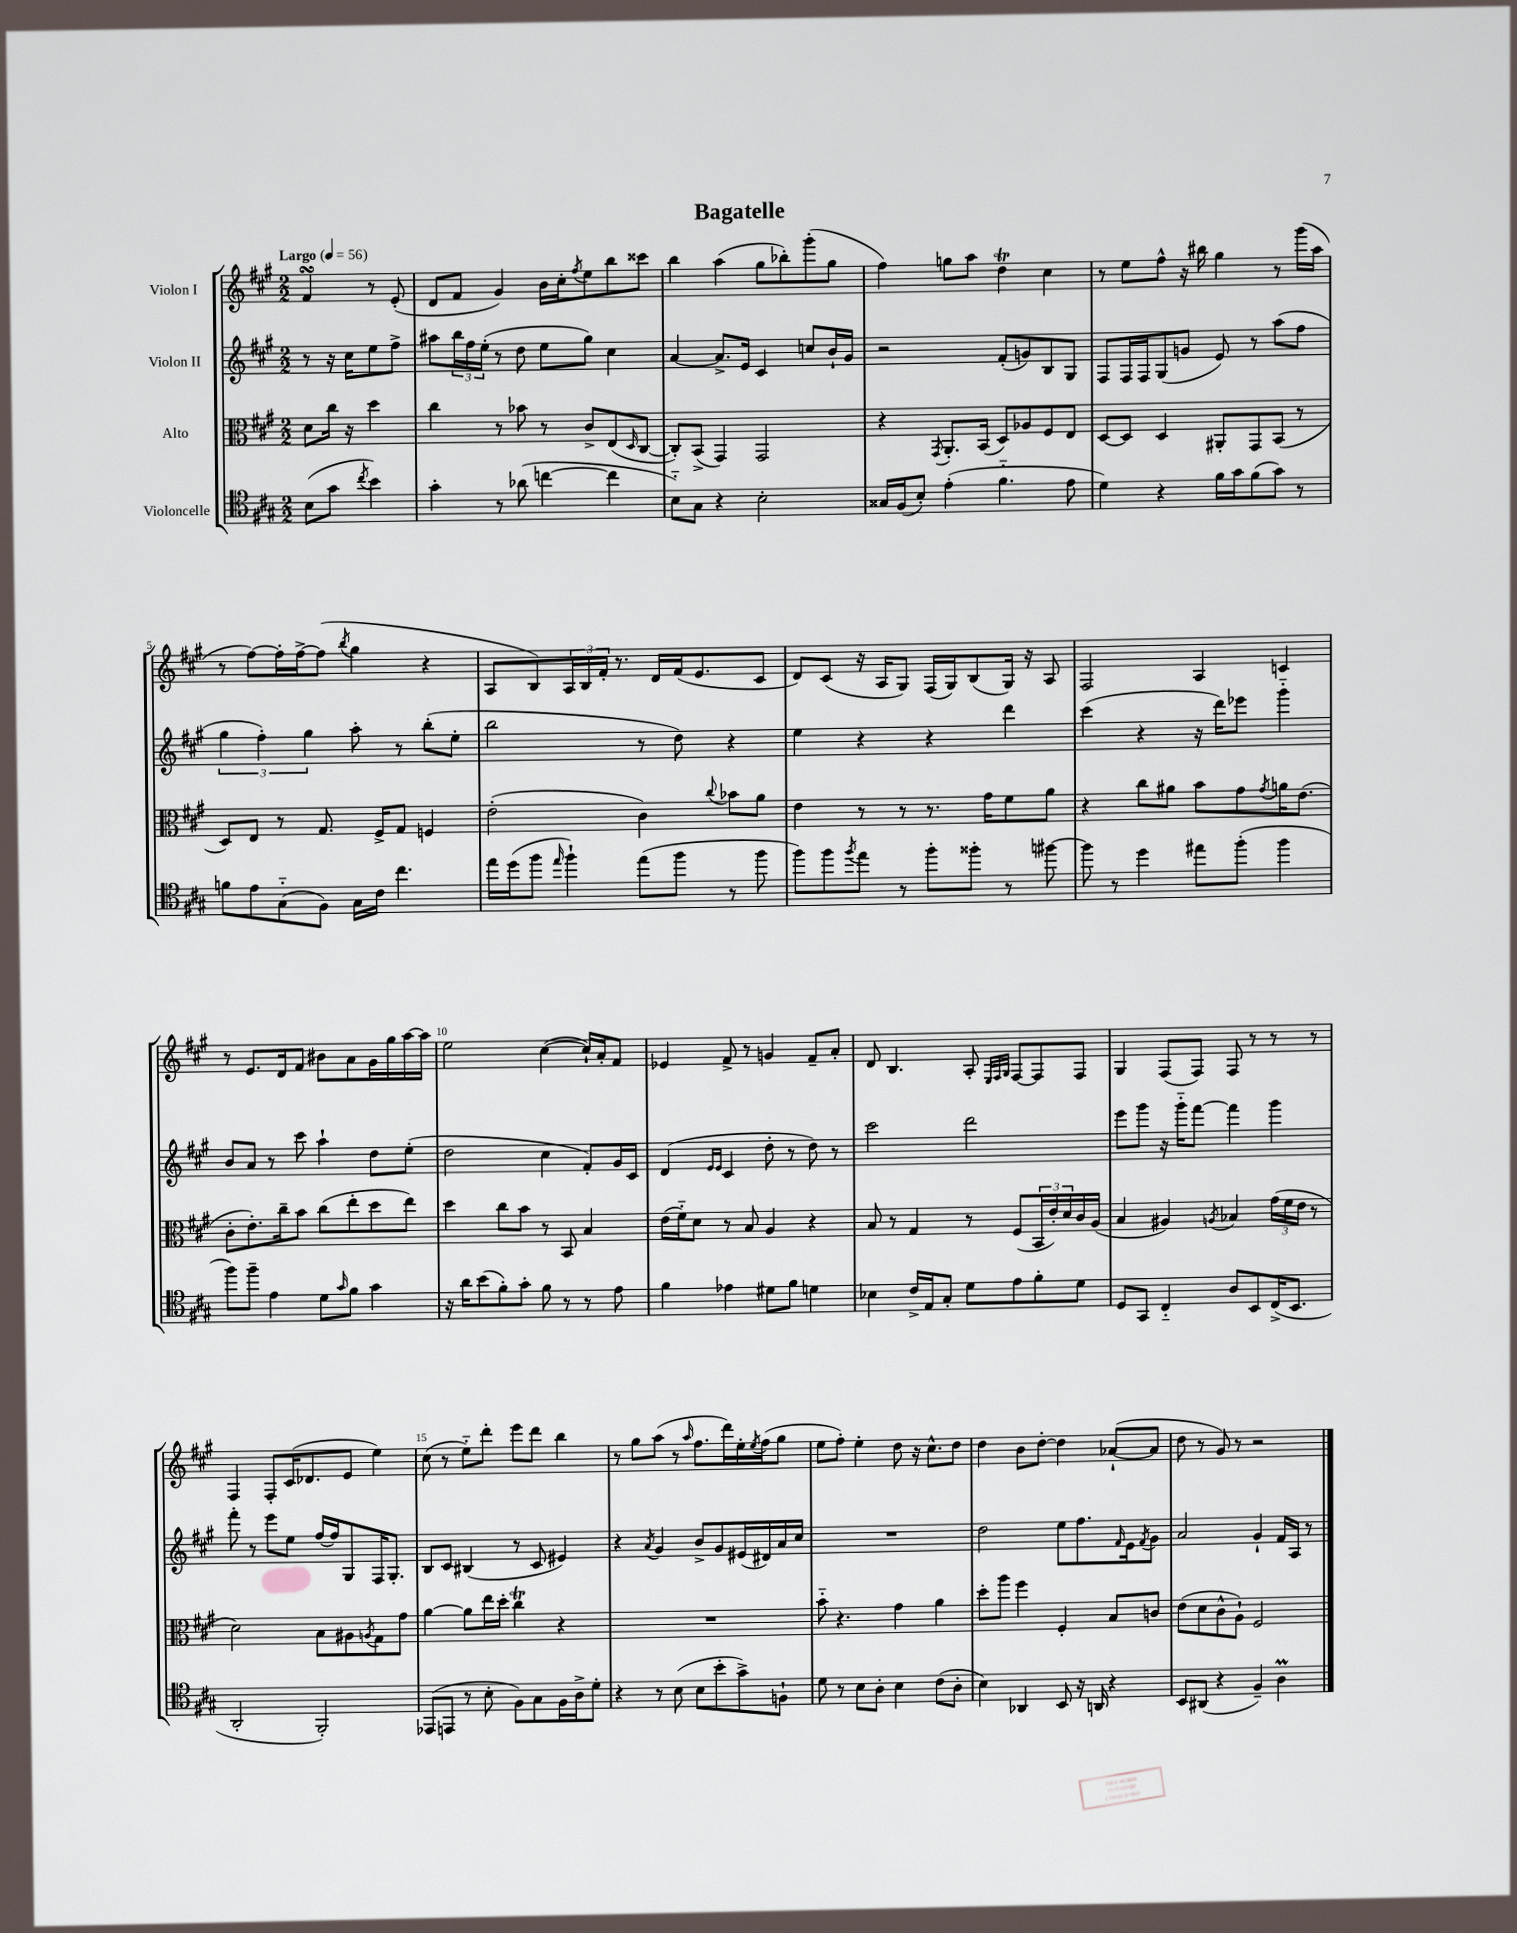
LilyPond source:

\header { title = "Bagatelle" }
<<
\new StaffGroup <<
\new Staff = "s0" \with { instrumentName = "Violon I" } {
    \clef treble \key a \major \numericTimeSignature \time 2/2 \partial 2 \tempo "Largo" 4 = 56
    fis'4\turn r8 e'8-.( |
    d'8 fis'8 gis'4) b'16 cis''16-. \acciaccatura { fis''8 } e''8 b''8 cisis'''8 |
    b''4 a''4( gis''8 bes''8-.) gis'''8-.( gis''8 |
    fis''4) g''8 a''8 d''4\trill cis''4 |
    r8 e''8 fis''8-^ r16 bis''16 gis''4 r8 gis'''16( a''16 |
    r8 fis''8~) fis''16-. fis''16~-> fis''8( \acciaccatura { b''8 } gis''4 r4 |
    a8 b8) \tuplet 3/2 { a16 b16 fis'16-. } r8. d'16 fis'16( e'8. cis'8 |
    d'8) cis'8( r16 a16 gis8) fis16( gis16) b8( gis16) r16 a8 |
    fis2 a4 c'4 |
    r8 e'8. d'16 fis'8 bis'8 a'8 gis'16 gis''16 a''16~ a''16 |
    e''2 cis''4~( cis''16-!) a'16-. fis'8 |
    ees'4 fis'8-> r8 g'4 fis'8-- a'8-. |
    d'8 b4. a8-. \grace { e32 fis32 gis32 } fis8~ fis8 fis8 |
    gis4 fis8( fis8) fis8 r8 r8 r8 |
    fis4 fis8-. cis'16( des'8. e'8 e''4) |
    cis''8( r8 e''8-_) d'''8-. e'''8 d'''8 b''4 |
    r8 gis''8 a''8( r8 \grace { a''16 } fis''8. d'''16) e''16-. \acciaccatura { e''8 } fis''16( gis''8 |
    e''8 fis''8-.) e''4-. d''8 r16 cis''8.-^ d''8 |
    d''4 b'8 d''8~-. d''4 aes'8~-!( aes'8 |
    d''8 r8 gis'8) r8 r2 \bar "|." |
}
\new Staff = "s1" \with { instrumentName = "Violon II" } {
    \clef treble \key a \major \numericTimeSignature \time 2/2 \partial 2
    r8 r16 cis''16 e''8 fis''8-> |
    ais''8 \tuplet 3/2 { b''16 fis''16 e''16-.( } r8 d''8 e''8 gis''8) cis''4 |
    a'4~ a'8.-> e'16 cis'4 c''8 b'16-! gis'16 |
    r2 fis'8-.( g'8) b8 gis8 |
    fis8 fis16 fis16 gis8( g'8 e'8) r8 a''8( fis''8 |
    \tuplet 3/2 { gis''4 fis''4-.) gis''4 } a''8-. r8 b''8-.( e''8-. |
    b''2 r8 d''8) r4 |
    e''4 r4 r4 d'''4 |
    cis'''4( r4 r16 d'''16) ees'''8 gis'''4-_ |
    b'8 a'8 r8 cis'''8 a''4-! d''8 e''8-.( |
    d''2 cis''4 fis'8-.) gis'16 cis'16 |
    d'4( \grace { e'16 e'16 } cis'4 d''8-. r8 d''8) r8 |
    cis'''2 d'''2 |
    e'''8 gis'''8 r16 gis'''16-_ fis'''8~ fis'''4 gis'''4 |
    fis'''8-. r8 e'''8 e''8 fis''16~ fis''16 gis8 fis16 gis8.-. |
    b8 cis'8 bis4( r8 cis'8 eis'4) |
    r4 \acciaccatura { a'8 } gis'4 b'8-> gis'8 eis'16( dis'16) a'16 cis''16 |
    R1 |
    d''2 e''8 fis''8. \grace { fis'16 } e'16 \acciaccatura { fis'8 } gis'8 |
    a'2 gis'4-! fis'16 a16 r8 \bar "|." |
}
\new Staff = "s2" \with { instrumentName = "Alto" } {
    \clef alto \key a \major \numericTimeSignature \time 2/2 \partial 2
    d'8 cis''16 r16 d''4 |
    cis''4 r8 bes'8 r8 cis'8-> e8( \grace { d16 } cis8~ |
    cis8-.) b,8->( gis,4) gis,2 |
    r4 \acciaccatura { gis,8 } a,8.-. b,16( d8) aes8 fis8 e8 |
    d8~ d8 d4 ais,8-. gis,8 b,8( r8 |
    d8) e8 r8 gis8. fis16-> gis8 f4 |
    e'2-.( cis'4) \appoggiatura { cis''8 } bes'8 a'8 |
    e'4 r8 r8 r8. gis'16 fis'8 a'8 |
    r4 cis''8 ais'8 b'8 gis'8 \acciaccatura { gis'8 } a'16 e'8.( |
    cis'8-. e'8.-.) cis''16-- b'8 cis''8( e''8-. d''8 e''8) |
    d''4 cis''8 b'8 r8 b,8 b4 |
    e'16( fis'16-_) d'8 r8 b8 a4 r4 |
    b8 r8 gis4 r8 fis8( \tuplet 3/2 { b,16 e'16-.) d'16 } cis'16 a16( |
    b4 ais4) \acciaccatura { a8 } bes4 \tuplet 3/2 { gis'16( fis'16 e'16 } r8 |
    d'2) b8 ais8 \acciaccatura { a8 } gis8 gis'8 |
    a'4~ a'8 e''16 d''16-. cis''4\trill r4 |
    R1 |
    b'8-_ r4. gis'4 a'4 |
    d''8-. a''8 fis''4 fis4-. b8 c'8 |
    e'8( d'8 cis'8-^ a8-!) fis2 \bar "|." |
}
\new Staff = "s3" \with { instrumentName = "Violoncelle" } {
    \clef tenor \key a \major \numericTimeSignature \time 2/2 \partial 2
    b8( gis'8 \acciaccatura { cis''8 } b'4) |
    gis'4-. r8 aes'8( c''4~ c''4 |
    b8-_) gis8 r4 b2-. |
    gisis16 fis16( b8-.) e'4-.( fis'4.-_ e'8 |
    d'4) r4 fis'16 gis'16 fis'8( gis'8) r8 |
    f'8 e'8 gis8-_( fis8) gis16 cis'16 cis''4. |
    e''16 d''16( fis''8 \grace { e''16 } fis''4-!) e''8( fis''8 r8 fis''8 |
    fis''8) fis''8 \acciaccatura { fis''8 } e''8 r8 fis''8-. fisis''8-. r8 fis''8~ |
    fis''8 r8 d''4 eis''8 fis''8-.( fis''4 |
    fis''8) fis''8-- e'4 d'8 \grace { gis'16 } fis'8 gis'4 |
    r16 a'16 b'8( fis'8-.) gis'8-. fis'8 r8 r8 e'8 |
    fis'4 ees'4 dis'8 fis'8 d'4 |
    bes4 cis'16-> e16 gis8-. d'8 e'8 fis'8-. d'8 |
    d8 gis,8 cis4-_ a8 b,8 cis16->( b,8. |
    a,2-. fis,2-.) |
    ees,8( e,8 r8 b8-. fis8) gis8 fis16 a16-> d'8-. |
    r4 r8 b8( b8 b'8-. gis'8->) f8-! |
    d'8 r8 b8 a8-. b4 cis'8( a8-. |
    b4) aes,4 b,8 r16 a,16 r4 |
    b,8 ais,8( r4 fis4--) a4\prall \bar "|." |
}
>>
>>
\layout { \context { \Score \override BarNumber.break-visibility = ##(#f #t #t) barNumberVisibility = #(every-nth-bar-number-visible 5) } }
